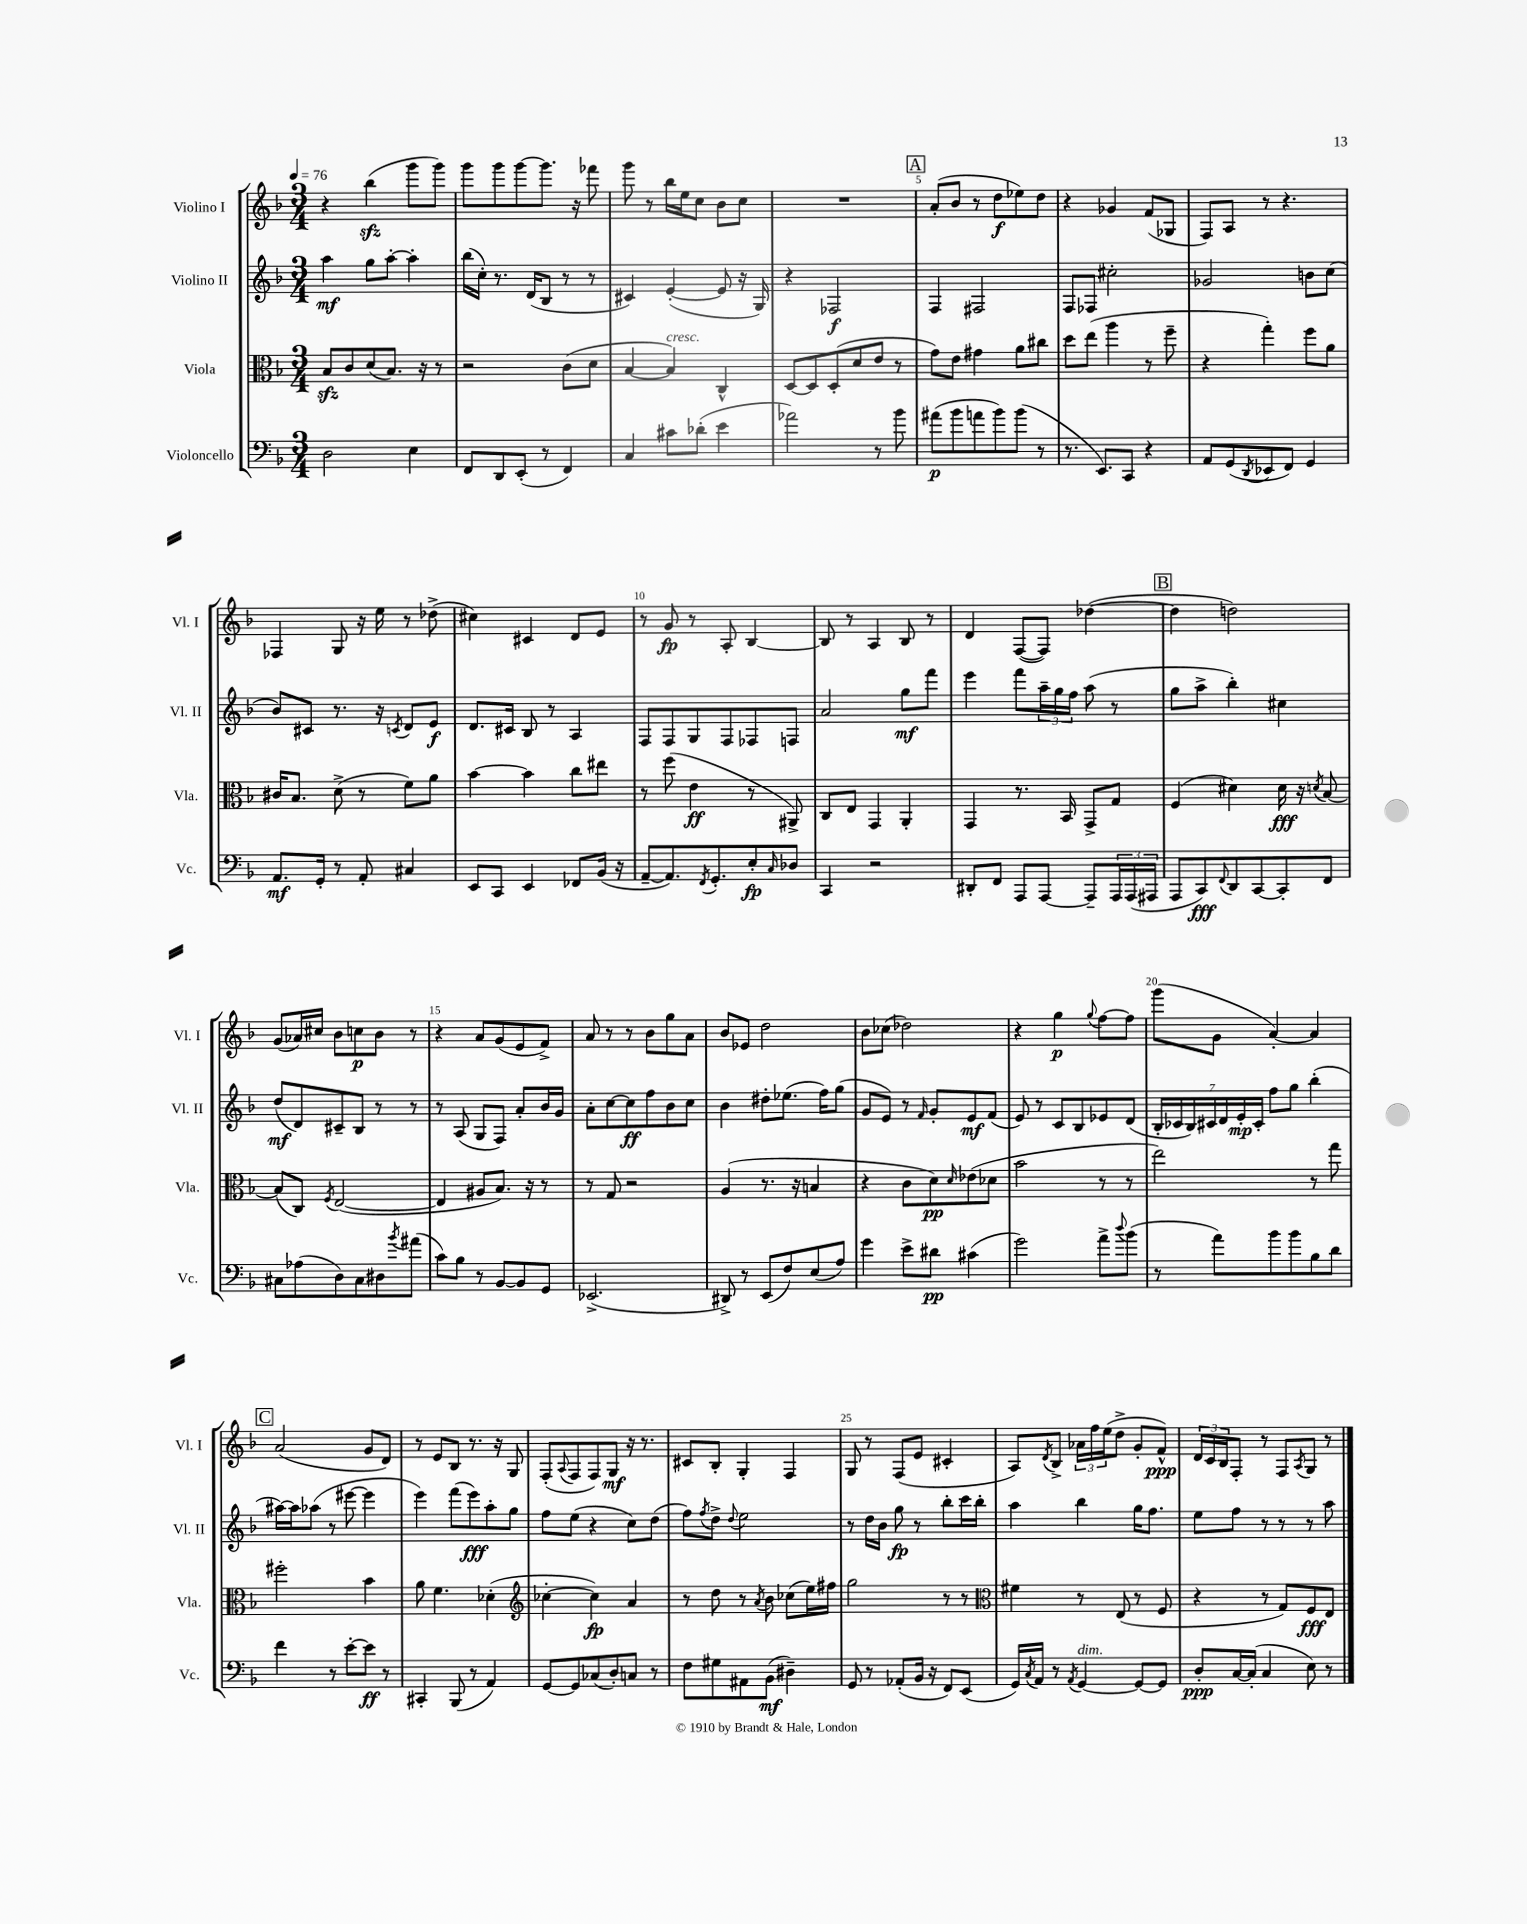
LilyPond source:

<<
\new StaffGroup <<
\new Staff = "s0" \with { instrumentName = "Violino I" shortInstrumentName = "Vl. I" } {
    \clef treble \key f \major \numericTimeSignature \time 3/4 \tempo 4 = 76
    r4 bes''4\sfz( g'''8 g'''8) |
    g'''8 g'''8 g'''8~ g'''8. r16 fes'''8 |
    g'''8 r8 bes''16 e''16 c''8 bes'8 c''8 |
    R2. |
    \mark \markup { \box "A" } a'8-.( bes'8 r8 d''8\f ees''8) d''8 |
    r4 ges'4 f'8( ges8 |
    f8) a8 r8 r4. |
    fes4 g8 r16 e''16 r8 des''8->( |
    cis''4) cis'4 d'8 e'8 |
    r8 g'8\fp r8 a8-. bes4~ |
    bes8 r8 a4 bes8 r8 |
    d'4 f8~( f8) des''4~( |
    \mark \markup { \box "B" } des''4 d''2) |
    g'8( aes'16) cis''16 bes'8 c''8\p bes'8 r8 |
    r4 a'8 g'8( e'8 f'8->) |
    a'8 r8 r8 bes'8 g''8 a'8 |
    bes'8 ees'8 d''2 |
    bes'8 ces''8( des''2) |
    r4 g''4\p \appoggiatura { g''8 } f''8~ f''8 |
    g'''8( g'8 a'4~-.) a'4 |
    \mark \markup { \box "C" } a'2( g'8 d'8) |
    r8 e'8 bes8 r8. r16 g8 |
    f8-.( \appoggiatura { a8 } f8 f8) g8\mf r16 r8. |
    cis'8 bes8-. g4-. f4 |
    g8 r8 f8( e'8 cis'4-. |
    a8) \acciaccatura { d'8 } bes8-> \tuplet 3/2 { aes'16 f''16 e''16( } d''8-> g'8-. f'8-^\ppp) |
    \tuplet 3/2 { d'16 c'16 bes16 } f8-. r8 f8 \acciaccatura { a8 } g8 r8 \bar "|." |
}
\new Staff = "s1" \with { instrumentName = "Violino II" shortInstrumentName = "Vl. II" } {
    \clef treble \key f \major \numericTimeSignature \time 3/4
    a''4\mf g''8 a''8~-. a''4-. |
    bes''16( c''16-.) r8. d'16( bes8 r8 r8 |
    cis'4) e'4~-.( e'8 r16 g16) |
    r4 fes2\f |
    \mark \markup { \box "A" } f4 fis2 |
    f8 fes8 cis''2-. |
    ges'2 b'8 c''8( |
    bes'8) cis'8 r8. r16 \acciaccatura { c'8 } d'8 e'8\f |
    d'8. cis'16 bes8 r8 a4 |
    f8 f8 g8 f8 fes8 f8 |
    a'2 g''8\mf f'''8 |
    e'''4 f'''8 \tuplet 3/2 { a''16-- g''16 f''16 } a''8( r8 |
    \mark \markup { \box "B" } g''8 a''8-> bes''4-.) cis''4 |
    d''8\mf( d'8) cis'8-- bes8 r8 r8 |
    r8 a8( g8 f8) a'8-. bes'16 g'16 |
    a'8-. c''8~ c''8\ff f''8 bes'8 c''8 |
    bes'4 dis''8-. ees''8.( f''16) g''8( |
    g'8 e'8) r8 \grace { f'16 } g'8-. e'8\mf f'8( |
    e'8) r8 c'8 bes8 ees'8 d'8( |
    \tuplet 7/4 { bes16-. ces'16 bes16) cis'16 d'16 e'16-.\mp cis'16-. } f''8 g''8 bes''4-.( |
    \mark \markup { \box "C" } ais''16~) ais''16 aes''8( r8 eis'''8~ eis'''4 |
    e'''4) f'''8( e'''8\fff) a''8-. g''8 |
    f''8 e''8( r4 c''8) d''8( |
    f''8) \acciaccatura { f''8 } d''8-> \appoggiatura { d''8 } e''2 |
    r8 d''16 bes'16 g''8\fp r8 bes''8-. c'''16 bes''16-. |
    a''4 bes''4 g''16 f''8. |
    e''8 f''8 r8 r8 r8 a''8 \bar "|." |
}
\new Staff = "s2" \with { instrumentName = "Viola" shortInstrumentName = "Vla." } {
    \clef alto \key f \major \numericTimeSignature \time 3/4
    bes8\sfz c'8 d'8( bes8.) r16 r8 |
    r2 c'8( d'8 |
    bes4~ bes4^\markup { \italic "cresc." }) c4-^ |
    d8~ d8 d8-.( d'8 e'8 r8 |
    \mark \markup { \box "A" } g'8) e'8 gis'4 a'8 cis''8 |
    d''8 e''8( a''4 r8 f''8-- |
    r4 g''4-.) f''8 a'8 |
    cis'16 bes8. d'8->( r8 f'8) a'8 |
    bes'4~ bes'4 c''8 eis''8 |
    r8 f''8( e'4\ff r8 ais,8->) |
    c8 e8 g,4 a,4-. |
    g,4 r8. bes,16 g,8-> g8 |
    \mark \markup { \box "B" } f4( dis'4) dis'16\fff r16 \acciaccatura { d'8 } bes8~ |
    bes8( c8) \acciaccatura { f8 } e2~( |
    e4 ais8 bes8.) r16 r8 |
    r8 g8 r2 |
    a4( r8. r16 b4 |
    r4 c'8 d'8\pp) \grace { d'16 } ees'8( des'8 |
    bes'2 r8 r8 |
    e''2) r8 g''8 |
    \mark \markup { \box "C" } fis''2-. bes'4 |
    a'8 f'4. des'4-.( |
    \clef treble ces''4~-. ces''4\fp) a'4 |
    r8 d''8 r8 \acciaccatura { a'8 } bes'8 ces''8( e''16) fis''16 |
    g''2 r8 r8 |
    \clef alto fis'4 r8 e8( r8 f8 |
    r4 r8 g8) f8\fff e8 \bar "|." |
}
\new Staff = "s3" \with { instrumentName = "Violoncello" shortInstrumentName = "Vc." } {
    \clef bass \key f \major \numericTimeSignature \time 3/4
    d2 e4 |
    f,8 d,8 e,8-.( r8 f,4) |
    c4 cis'8 des'8-.( e'4 |
    aes'2) r8 bes'8 |
    \mark \markup { \box "A" } ais'8\p( bes'8 a'8 bes'8) bes'8( r8 |
    r8. e,8.) c,8 r4 |
    a,8 g,8( \acciaccatura { d,8 } ees,8 f,8) g,4 |
    a,8.\mf g,16-. r8 a,8-. cis4 |
    e,8 c,8 e,4 fes,8 bes,16( r16 |
    a,8~-- a,8.) \acciaccatura { f,8 } g,8.-. e8-.\fp \grace { c16 } des8 |
    c,4 r2 |
    dis,8-. f,8 a,,8 a,,8~ a,,8-- \tuplet 3/2 { a,,16 a,,16( ais,,16 } |
    \mark \markup { \box "B" } a,,8 c,8\fff) \appoggiatura { f,8 } d,8 c,8~ c,8-. f,8 |
    cis8 aes8( d8) cis8 dis8 \acciaccatura { bes'8 } ais'8( |
    c'8) bes8 r8 bes,8~ bes,8 g,8 |
    ees,2.->( |
    dis,8->) r8 e,8( f8) e8( a8) |
    g'4 e'8-> dis'8\pp cis'4( |
    g'2) a'8-> \appoggiatura { d''8 } bes'8( |
    r8 a'8) bes'8 bes'8 bes8 d'8 |
    \mark \markup { \box "C" } f'4 r8 e'8~-. e'8\ff r8 |
    cis,4-. bes,,8( r8 a,4) |
    g,8~ g,8 ces8( d8-.) c8 r8 |
    f8 gis8 ais,8 bes,8\mf( dis4--) |
    g,8 r8 aes,8-.( bes,16 r16 f,8) e,8( |
    g,16) \acciaccatura { c8 } a,16 r8 \acciaccatura { a,8 } g,4~^\markup { \italic "dim." } g,8~ g,8 |
    d8-.\ppp c16~ c16-.( c4 e8) r8 \bar "|." |
}
>>
>>
\layout { \context { \Score \override BarNumber.break-visibility = ##(#f #t #t) barNumberVisibility = #(every-nth-bar-number-visible 5) } }
